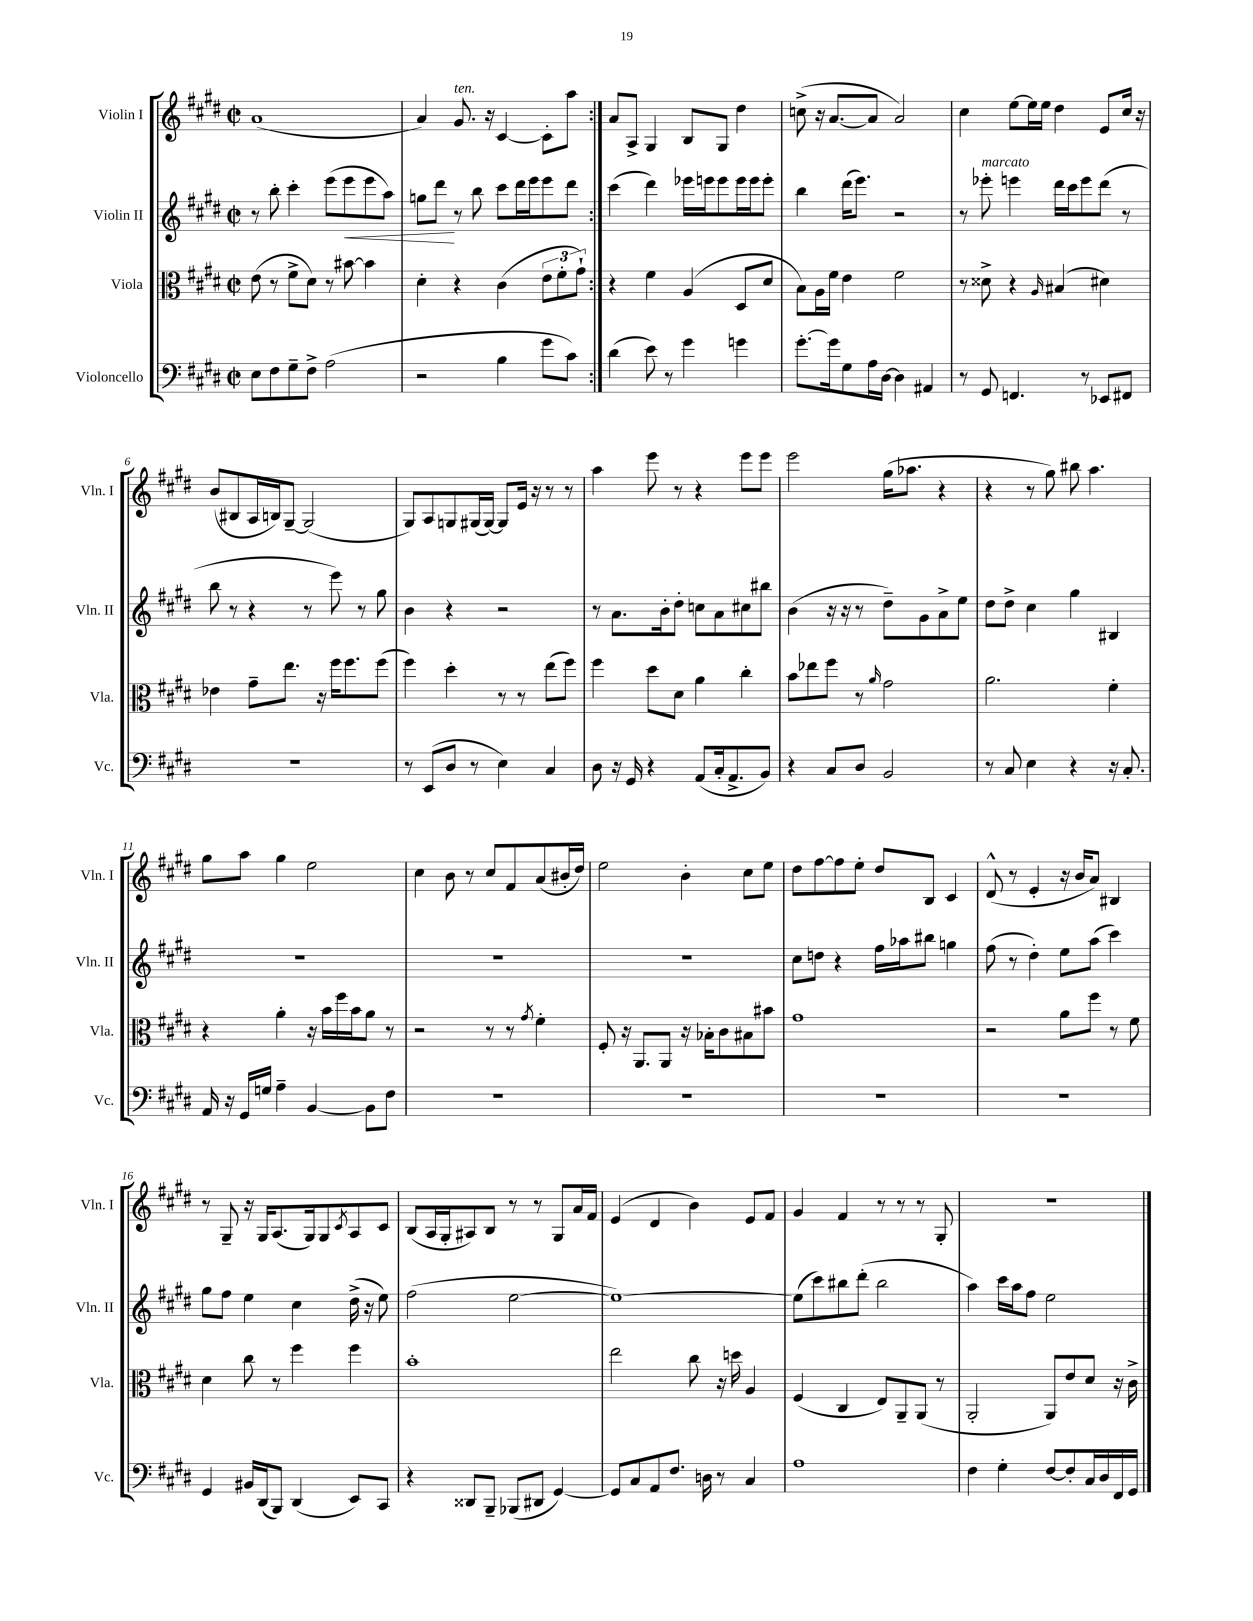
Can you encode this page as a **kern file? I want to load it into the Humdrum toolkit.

**kern	**kern	**kern	**kern
*staff4	*staff3	*staff2	*staff1
*clefF4	*clefC3	*clefG2	*clefG2
*k[f#c#g#d#]	*k[f#c#g#d#]	*k[f#c#g#d#]	*k[f#c#g#d#]
*M2/2	*M2/2	*M2/2	*M2/2
*met(c|)	*met(c|)	*met(c|)	*met(c|)
8E	(8e	8r	(1a
8F#	8r	8bb'	.
8G#~	8f#^	4ccc#'	.
8F#^	8d#)	.	.
(2A	8r	(8eee	.
.	[8b#	8eee	.
.	4b#]	8eee	.
.	.	8aa)	.
=	=	=	=
2r	4d#'	8gg	4a)
.	.	8ddd#	.
.	4r	8r	8.g#
.	.	8bb	.
.	.	.	16r
4B	(4c#	8ccc#	[4c#
.	.	16ddd#	.
.	.	16eee	.
8g#	12e	8eee	8c#']
.	12f#'	.	.
8c#)	.	8ddd#	8aa
.	12g#`)	.	.
=:|!	=:|!	=:|!	=:|!
(4d#	4r	(4ccc#	8a
.	.	.	8A^
8e)	4f#	4ddd#)	4G#
8r	.	.	.
4g#	(4A	16eee-	8B
.	.	16eee	.
.	.	8eee	8G#
4g	8D#	16eee	4dd#
.	.	16eee	.
.	8d#	8eee'	.
=	=	=	=
[8.g#'	8B)	4bb	(8cc^
.	16A	.	16r
16g#]	16f#	.	[8.a
8G#	4e	(16ddd#	.
.	.	8.eee)	.
16A	.	.	8a]
[16D#	.	.	.
4D#]	2f#	2r	2a)
4AA#	.	.	.
=	=	=	=
8r	8r	8r	4cc#
8GG#	8d##^	8eee-'	.
4.FF	4r	4eee	[8ee
.	.	.	16ee]
.	.	.	16ee
.	16qqA	.	.
.	(4B#	16ddd#	4dd#
.	.	16ccc#	.
8r	.	8eee	.
8EE-	4d#)	(8ddd#	8e
8FF#	.	8r	16cc#
.	.	.	16r
=	=	=	=
1r	4e-	8bb	(8b
.	.	8r	8B#
.	8g#~	4r	16A
.	.	.	16B)
.	8.ee	.	[8G#~
.	.	8r	(2G#]
.	16r	.	.
.	16ff#	8eee)	.
.	8.ff#	.	.
.	.	8r	.
.	(8ff#	8gg#	.
=	=	=	=
8r	4ff#)	4b	8G#)
(8EE	.	.	8A
8D#	4dd#'	4r	8G
8r	.	.	(16G#
.	.	.	[16G#)
4E)	8r	2r	8G#]
.	8r	.	16e
.	.	.	16r
4C#	(8ee	.	8r
.	8ff#)	.	8r
=	=	=	=
8D#	4ff#	8r	4aa
16r	.	8.a	.
16GG#	.	.	.
4r	8dd#	.	8eee
.	.	16b'	.
.	8d#	8dd#'	8r
(8AA	4a	8cc	4r
16C#'	.	8a	.
8.AA^	.	.	.
.	4cc#'	8cc#	8eee
8BB)	.	8bb#	8eee
=	=	=	=
4r	8b	(4b	2eee
.	8ee-	.	.
8C#	8ff#	16r	.
.	.	16r	.
8D#	8r	8r	.
.	16qqa	.	.
2BB	2g#	8dd#~)	(16gg#
.	.	.	8.aa-
.	.	8g#	.
.	.	8a^	4r
.	.	8ee	.
=	=	=	=
8r	2.a	8dd#	4r
8C#	.	8dd#^	.
4E	.	4cc#	8r
.	.	.	8gg#)
4r	.	4gg#	8bb#
.	.	.	4.aa
16r	4f#'	4B#	.
8.C#'	.	.	.
=	=	=	=
16AA	4r	1r	8gg#
16r	.	.	.
16GG#	.	.	8aa
16G	.	.	.
4A~	4a'	.	4gg#
[4BB	16r	.	2ee
.	16b	.	.
.	16ff#	.	.
.	16b	.	.
8BB]	8a	.	.
8F#	8r	.	.
=	=	=	=
1r	2r	1r	4cc#
.	.	.	8b
.	.	.	8r
.	8r	.	8cc#
.	8r	.	8f#
.	8qg#	.	.
.	4f#'	.	(8a
.	.	.	16b#'
.	.	.	16dd#)
=	=	=	=
1r	8F#'	1r	2ee
.	16r	.	.
.	8.AA	.	.
.	8AA	.	.
.	16r	.	4b'
.	16B-'	.	.
.	8c#	.	.
.	8B#	.	8cc#
.	8b#	.	8ee
=	=	=	=
1r	1g#	8cc#	8dd#
.	.	8dd	[8ff#
.	.	4r	8ff#]
.	.	.	8ee'
.	.	16ff#	8dd#
.	.	16aa-	.
.	.	8bb#	8B
.	.	4gg	4c#
=	=	=	=
1r	2r	(8ff#	(8d#^^
.	.	8r	8r
.	.	4dd#')	4e'
.	8a	8ee	16r
.	.	.	16b
.	8ff#	(8aa	8a)
.	8r	4ccc#)	4B#
.	8f#	.	.
=	=	=	=
4GG#	4d#	8gg#	8r
.	.	8ff#	8G#~
16BB#	8cc#	4ee	16r
(16DD#	.	.	16G#
8BBB)	8r	.	(8.A
(4DD#	4ff#	4cc#	.
.	.	.	16G#)
.	.	.	8G#
.	.	.	8qc#
8EE)	4ff#	(16dd#^	8A
.	.	16r	.
8CC#	.	8ee)	8c#
=	=	=	=
4r	1b'	(2ff#	(8B
.	.	.	16A
.	.	.	16G#'
8DD##	.	.	8A#)
8BBB~	.	.	8B
(8BBB-	.	[2ee	8r
8DD#	.	.	8r
[4GG#)	.	.	8G#
.	.	.	16a
.	.	.	16f#
=	=	=	=
8GG#]	2ee	1ee_)	(4e
8C#	.	.	.
8AA	.	.	4d#
8.F#	.	.	.
.	8cc#	.	4b)
16D	.	.	.
8r	16r	.	.
.	16dd	.	.
4C#	4A	.	8e
.	.	.	8f#
=	=	=	=
1A	(4F#	(8ee]	4g#
.	.	8ccc#)	.
.	4C#	8bb#	4f#
.	.	(8ddd#'	.
.	8E)	2bb#	8r
.	8AA~	.	8r
.	(8AA	.	8r
.	8r	.	8G#'
=	=	=	=
4F#	2AA'	4aa)	1r
4G#'	.	16ccc#	.
.	.	16aa	.
.	.	8ff#	.
[8F#	8AA)	2ee	.
8F#']	8e	.	.
16C#	8d#	.	.
16D#	.	.	.
16FF#	16r	.	.
16GG#	16c#^	.	.
==	==	==	==
*-	*-	*-	*-
